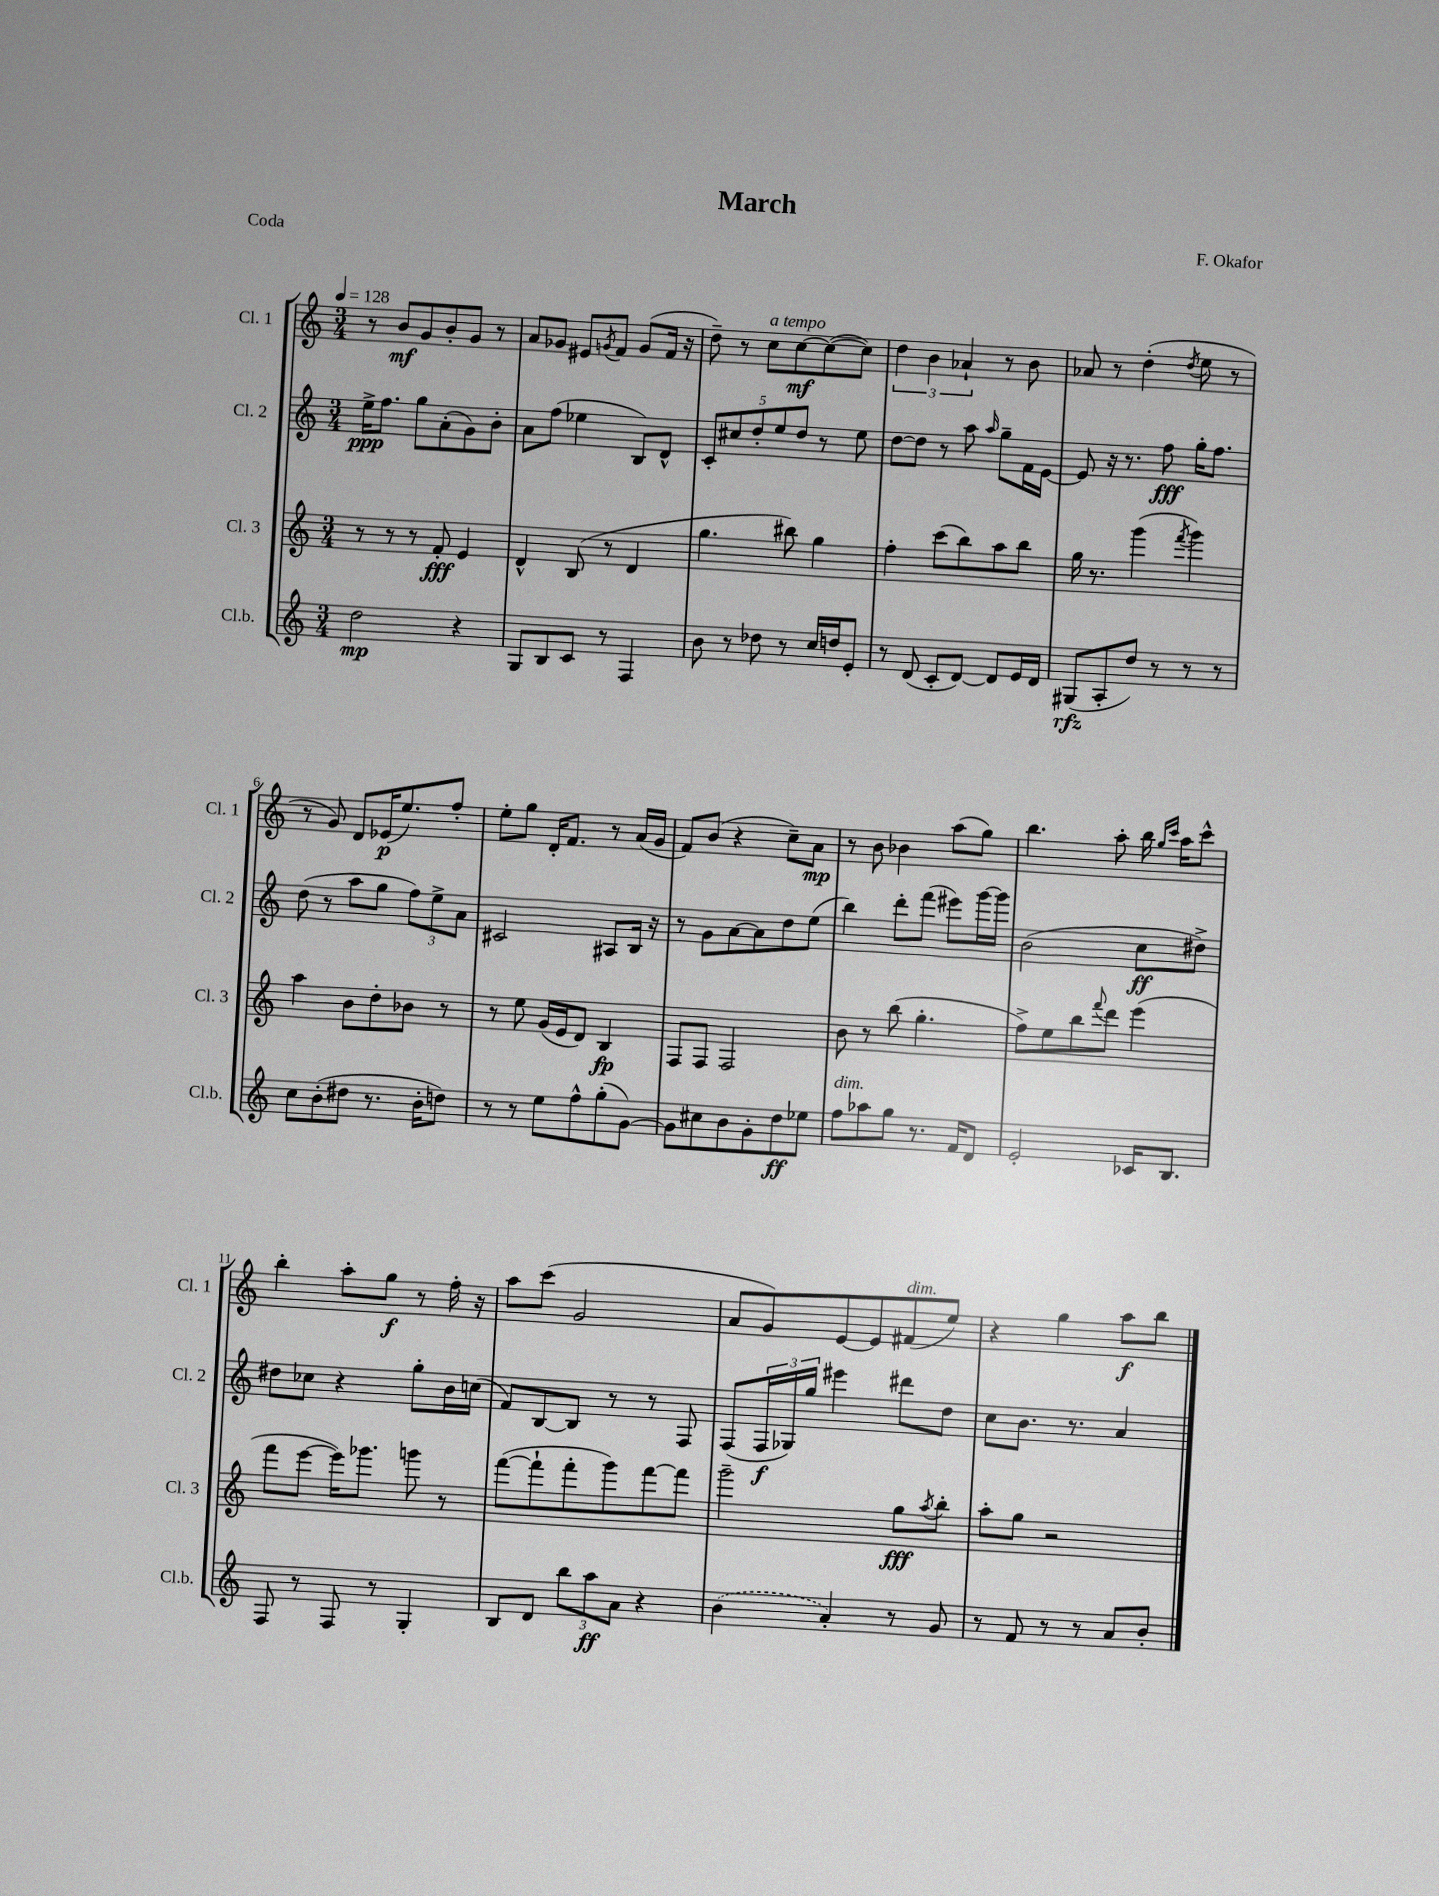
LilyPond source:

\header { title = "March" composer = "F. Okafor" piece = "Coda" }
<<
\new StaffGroup <<
\new Staff = "s0" \with { instrumentName = "Cl. 1" shortInstrumentName = "Cl. 1" } {
    \clef treble \key c \major \numericTimeSignature \time 3/4 \tempo 4 = 128
    r8 b'8\mf g'8 b'8-. g'8 r8 |
    a'8 ges'8 eis'8 \acciaccatura { g'8 } f'8 g'8( f'16 r16 |
    d''8--) r8 c''8^\markup { \italic "a tempo" } c''8~\mf c''8~( c''8) |
    \tuplet 3/2 { d''4 b'4 aes'4-! } r8 b'8 |
    aes'8 r8 d''4-.( \acciaccatura { d''8 } e''8 r8 |
    r8 g'8) d'8 ees'16\p( e''8.) f''8-. |
    e''8-. g''8 d'16-. f'8. r8 a'16( g'16 |
    f'8) b'8( r4 c''8--) a'8\mp |
    r8 b'8 bes'4 a''8( g''8) |
    b''4. a''8-. b''16 \grace { g''16 c'''16 } a''16 c'''8-^ |
    b''4-. a''8-. g''8\f r8 f''16-. r16 |
    a''8 c'''8( g'2 |
    a'8 g'8) e'8~ e'8 fis'8^\markup { \italic "dim." }( e''8) |
    r4 g''4 a''8\f b''8 \bar "|." |
}
\new Staff = "s1" \with { instrumentName = "Cl. 2" shortInstrumentName = "Cl. 2" } {
    \clef treble \key c \major \numericTimeSignature \time 3/4
    e''16->\ppp f''8. g''8 a'8-.( g'8) b'8-. |
    a'8 f''8( ees''4 b8) d'8-^ |
    \tuplet 5/4 { c'8-. cis''8 d''8-. e''8 d''8 } r8 e''8 |
    d''8~ d''8 r8 a''8 \grace { a''16 } g''8-- f'16 e'16~ |
    e'8 r16 r8. f''8\fff g''16-. f''8. |
    d''8( r8 a''8 g''8 \tuplet 3/2 { f''8) e''8-> a'8 } |
    cis'2 ais8 b16 r16 |
    r8 g'8 a'8~ a'8 d''8 e''8( |
    b''4) d'''8-. f'''8( eis'''8) g'''16~ g'''16 |
    b'2( c''8\ff dis''8->) |
    dis''8 ces''8 r4 g''8-. b'16 c''16( |
    f'8) b8~ b8 r8 r8 f8 |
    f8( \tuplet 3/2 { f16\f ges16) g''16 } eis'''4 dis'''8 d''8 |
    c''8 b'8. r8. a'4 \bar "|." |
}
\new Staff = "s2" \with { instrumentName = "Cl. 3" shortInstrumentName = "Cl. 3" } {
    \clef treble \key c \major \numericTimeSignature \time 3/4
    r8 r8 r8 f'8-.\fff e'4 |
    d'4-^ b8( r8 d'4 |
    g''4. bis''8) g''4 |
    f''4-. c'''8( b''8) a''8 b''8 |
    g''16 r8. g'''4( \acciaccatura { f'''8 } g'''4) |
    a''4 b'8 d''8-. bes'8 r8 |
    r8 e''8 g'16( e'16 d'8) b4\fp |
    f8 f8 f2 |
    b'8 r8 b''8( g''4.-. |
    f''8->) e''8 b''8 \appoggiatura { f'''8 } d'''8 e'''4( |
    f'''8 e'''8~ e'''16) ges'''8. g'''8 r8 |
    f'''8~( f'''8-! f'''8-. g'''8) f'''8~ f'''8 |
    g'''2-- g''8\fff \acciaccatura { a''8 } b''8-. |
    a''8-. g''8 r2 \bar "|." |
}
\new Staff = "s3" \with { instrumentName = "Cl.b." shortInstrumentName = "Cl.b." } {
    \clef treble \key c \major \numericTimeSignature \time 3/4
    d''2\mp r4 |
    g8 b8 c'8 r8 f4 |
    b'8 r8 des''8 r8 c''16 d''16 e'8-. |
    r8 d'8( c'8-. d'8~) d'8 e'16 d'16 |
    gis8\rfz( a8-. d''8) r8 r8 r8 |
    c''8 b'8-.( dis''8 r8. b'16-. d''8) |
    r8 r8 e''8 f''8-^ g''8-.( g'8~) |
    g'8 cis''8 b'8 g'8-. d''8\ff ees''8 |
    f''8^\markup { \italic "dim." } aes''8 g''8 r8. f'16 d'8 |
    e'2-. ces'16 b8. |
    f8 r8 f8 r8 g4-. |
    b8 d'8 \tuplet 3/2 { b''8 a''8\ff a'8 } r4 |
    \once \slurDashed b'4( a'4-.) r8 g'8 |
    r8 f'8 r8 r8 a'8 b'8-. \bar "|." |
}
>>
>>
